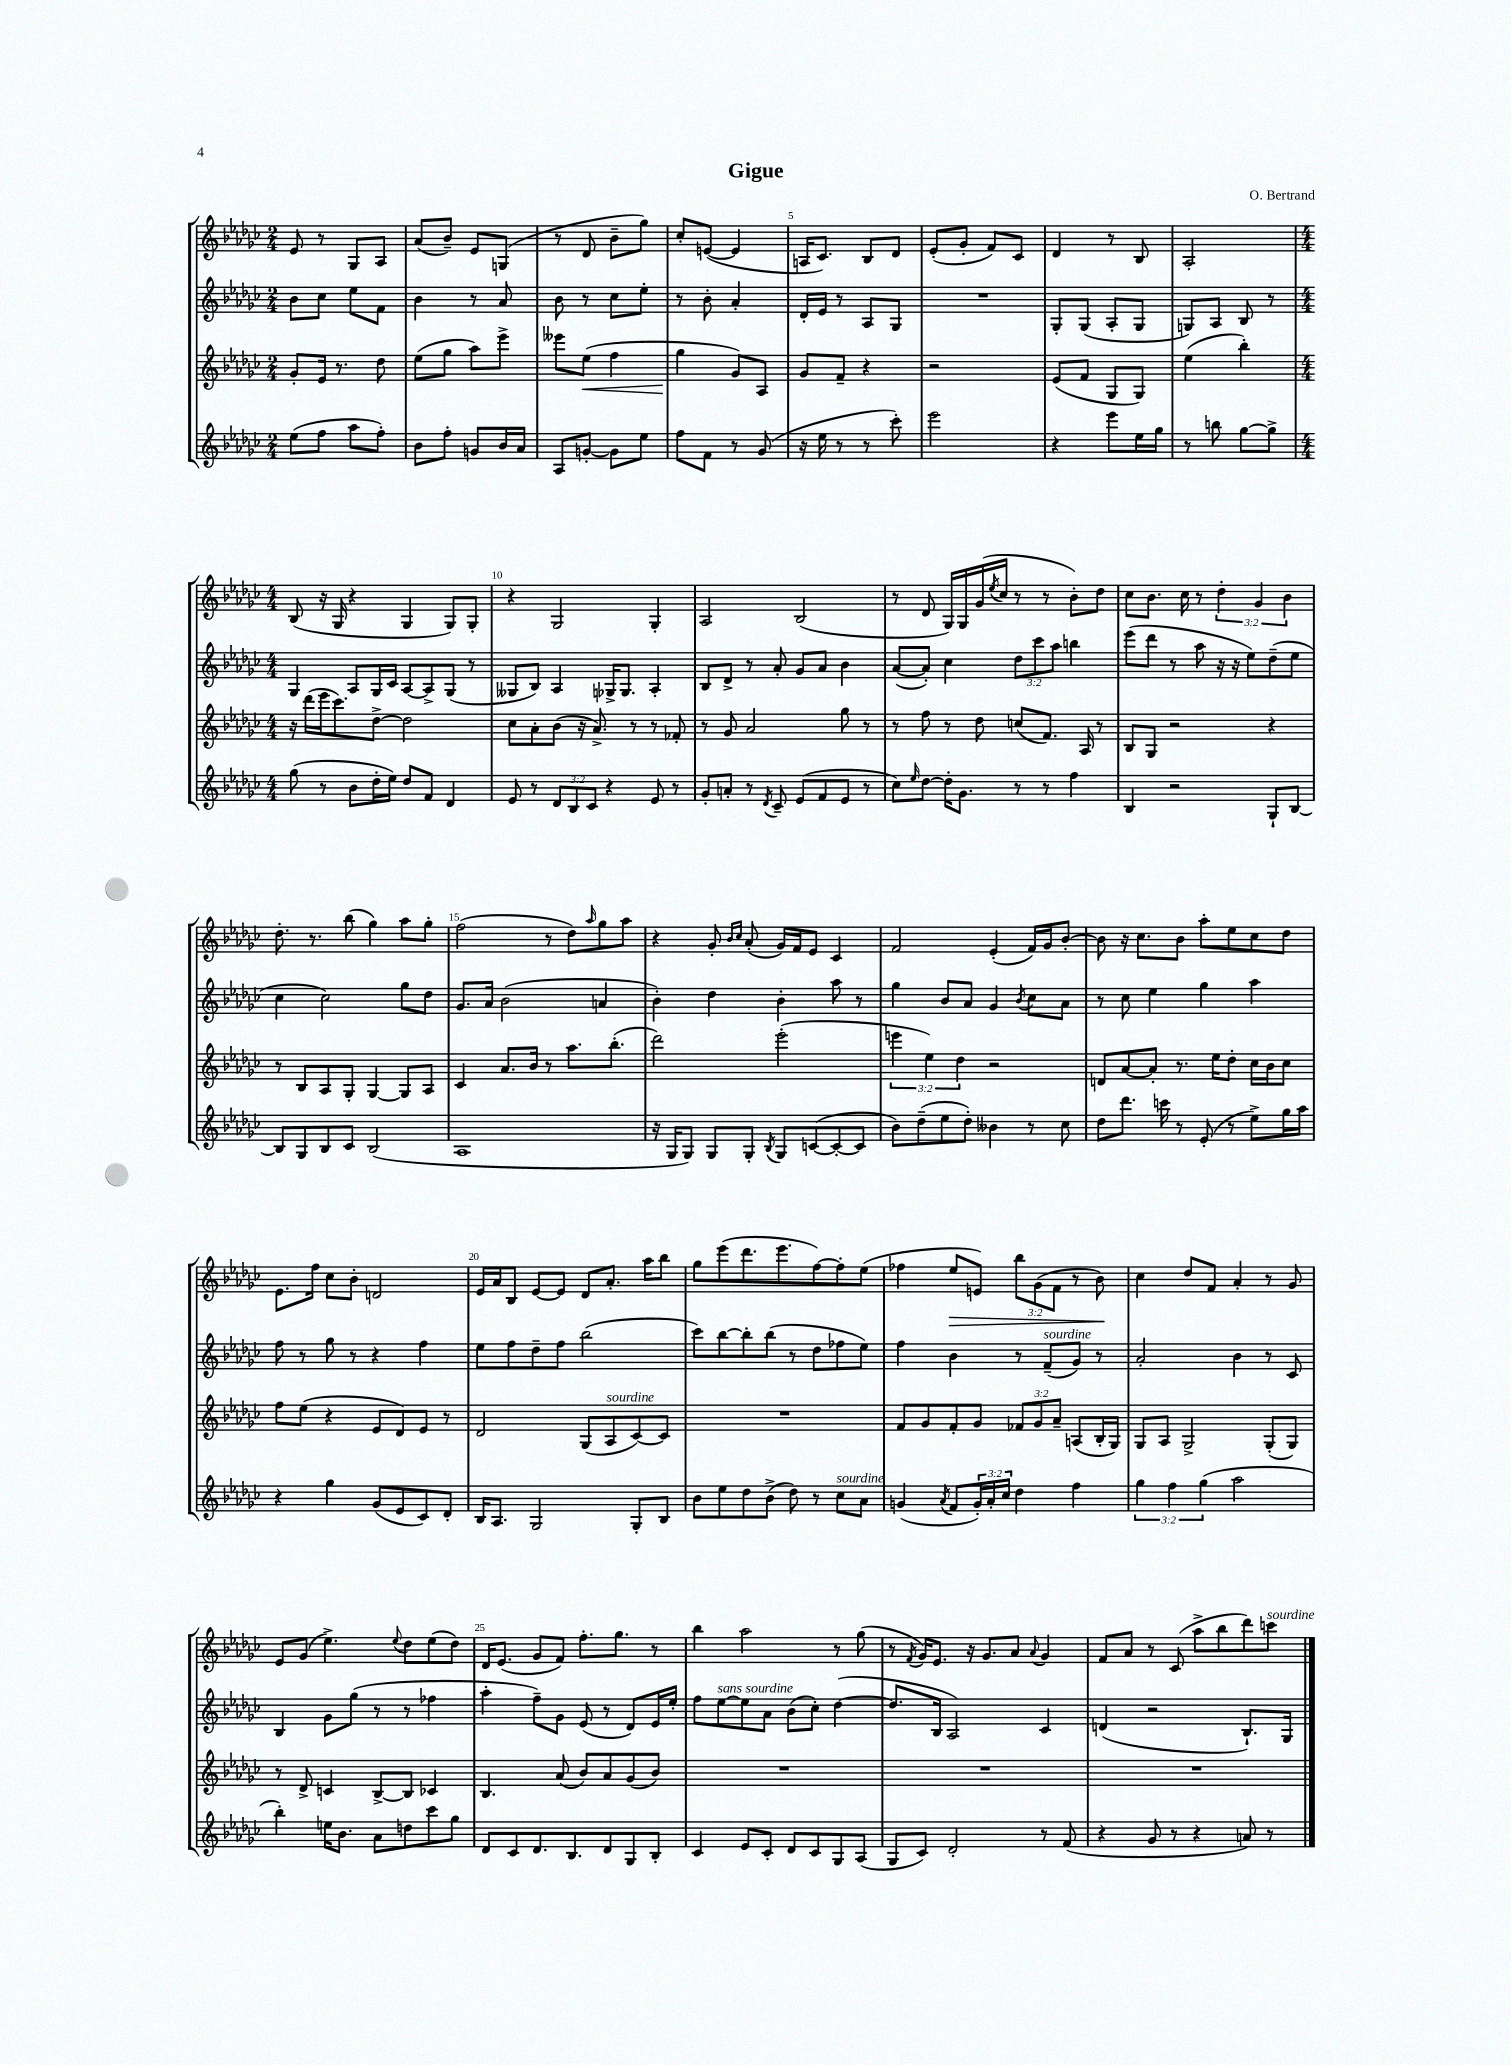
\header { title = "Gigue" composer = "O. Bertrand" }
<<
\new StaffGroup <<
\new Staff = "s0" {
    \clef treble \key ges \major \numericTimeSignature \time 2/4 \override Staff.TupletNumber.text = #tuplet-number::calc-fraction-text
    ees'8 r8 ges8 aes8 |
    aes'8( bes'8--) ees'8 g8( |
    r8 des'8 bes'8-- ges''8) |
    ces''8-. e'8~( e'4 |
    a16 ces'8.) bes8 des'8 |
    ees'8-.( ges'8-. f'8) ces'8 |
    des'4 r8 bes8 |
    aes2-. |
    \numericTimeSignature \time 4/4 bes8( r16 ges16 r4 ges4 ges8) ges8-. |
    r4 ges2 ges4-. |
    aes2 bes2( |
    r8 des'8 ges16) ges16 ges'16( \acciaccatura { ees''8 } ces''16 r8 r8 bes'8-.) des''8 |
    ces''8 bes'8. ces''16 r8 \tuplet 3/2 { des''4-. ges'4 bes'4 } |
    des''8.-. r8. bes''8( ges''4) aes''8 ges''8-. |
    f''2( r8 des''8) \grace { aes''16 } ges''8 aes''8 |
    r4 ges'8-. \grace { bes'16 ces''16 } aes'8-.( ges'16) f'16 ees'8 ces'4 |
    f'2 ees'4-.( f'16) ges'16 bes'8~-. |
    bes'8 r16 ces''8. bes'8 aes''8-. ees''8 ces''8 des''8 |
    ees'8. f''16 ces''8 bes'8-. d'2 |
    ees'16 aes'16 bes8 ees'8~ ees'8 des'8 aes'8.-. aes''16 bes''8 |
    ges''8 ees'''8( des'''8. ees'''8. f''8~) f''8-. ees''8( |
    fes''4 ees''8\> e'8) \tuplet 3/2 { bes''8 ges'8( f'8 } r8 bes'8\!) |
    ces''4 des''8 f'8 aes'4-. r8 ges'8 |
    ees'8 ges'8( ees''4.->) \appoggiatura { ees''8 } des''8 ees''8( des''8) |
    des'16 ees'8.( ges'8 f'8) f''8.-. ges''8. r8 |
    bes''4 aes''2 r8 ges''8( |
    r8 \acciaccatura { f'8 } ges'16) ees'8. r16 ges'8. aes'8 \appoggiatura { aes'8 } ges'4 |
    f'8 aes'8 r8 ces'8( aes''8-> bes''8 des'''8) c'''8^\markup { \italic "sourdine" } \bar "|." |
}
\new Staff = "s1" {
    \clef treble \key ges \major \numericTimeSignature \time 2/4 \override Staff.TupletNumber.text = #tuplet-number::calc-fraction-text
    bes'8 ces''8 ees''8 f'8 |
    bes'4 r8 aes'8 |
    bes'8 r8 ces''8 ees''8-. |
    r8 bes'8-. aes'4-. |
    des'16-. ees'16 r8 aes8 ges8 |
    R2 |
    ges8-. ges8( aes8-. ges8 |
    g8) aes8 bes8 r8 |
    \numericTimeSignature \time 4/4 ges4 aes8 ges16 ces'16 aes8~ aes8-> ges8( r8 |
    geses8 bes8) aes4 ges16-> ges8. aes4-. |
    bes8 des'8-> r8 aes'8-. ges'8 aes'8 bes'4 |
    aes'8~( aes'8-.) ces''4 \tuplet 3/2 { des''8 ces'''8 aes''8 } b''4 |
    ees'''8( des'''8 r8 aes''8 r16 r16 ees''8) des''8--( ees''8 |
    ces''4 ces''2) ges''8 des''8 |
    ges'8. aes'16 bes'2( a'4 |
    bes'4-.) des''4 bes'4-. aes''8 r8 |
    ges''4 bes'8 aes'8 ges'4 \acciaccatura { bes'8 } ces''8 aes'8 |
    r8 ces''8 ees''4 ges''4 aes''4 |
    f''8 r8 ges''8 r8 r4 f''4 |
    ees''8 f''8 des''8-- f''8 bes''2( |
    ces'''8) bes''8~ bes''8-. bes''8( r8 des''8 fes''8 ees''8) |
    f''4 bes'4 r8 f'8--^\markup { \italic "sourdine" }( ges'8) r8 |
    aes'2-. bes'4 r8 ces'8 |
    bes4 ges'8 ges''8( r8 r8 fes''4 |
    aes''4-. f''8--) ges'8 ees'8( r8 des'8) ees'16 ees''16-. |
    f''8 ees''8~^\markup { \italic "sans sourdine" } ees''8 aes'8 bes'8( ces''8-.) des''4~( |
    des''8. bes16 aes2) ces'4 |
    d'4( r2 bes8.-!) ges16 \bar "|." |
}
\new Staff = "s2" {
    \clef treble \key ges \major \numericTimeSignature \time 2/4 \override Staff.TupletNumber.text = #tuplet-number::calc-fraction-text
    ges'8-. ees'16 r8. des''8 |
    ees''8( ges''8 aes''8) ees'''8-> |
    eeses'''8 ees''8\<( f''4 |
    ges''4\! ges'8) aes8 |
    ges'8 f'8-- r4 |
    r2 |
    ees'8( f'8 ges8 ges8) |
    ees''4( bes''4-.) |
    \numericTimeSignature \time 4/4 r16 des'''16( ees'''16 ces'''8.) des''8~-> des''2 |
    ces''8 aes'8-. bes'8( r16 aes'8.->) r8 r8 fes'8-. |
    r8 ges'8 aes'2 ges''8 r8 |
    r8 f''8 r8 des''8 c''8( f'8.) aes16 r8 |
    bes8 ges8 r2 r4 |
    r8 bes8 aes8 ges8-. ges4~ ges8 aes8 |
    ces'4 aes'8. bes'16 r8 aes''8. bes''8.-.( |
    des'''2) ees'''2-.( |
    \tuplet 3/2 { e'''4 ees''4) des''4 } r2 |
    d'8 aes'8~ aes'8-. r8. ees''16 des''8-. ces''16 bes'16 ces''8 |
    f''8 ees''8( r4 ees'8 des'8) ees'8 r8 |
    des'2 ges8( aes8^\markup { \italic "sourdine" } ces'8~) ces'8 |
    R1 |
    f'8 ges'8 f'8-. ges'8 \tuplet 3/2 { fes'8 ges'8 aes'8-- } a8( bes16-. ges16) |
    ges8 aes8 ges2-> ges8-.( ges8) |
    r8 des'8-> c'4 bes8~-> bes8 ces'4 |
    bes4. aes'8( bes'8) aes'8 ges'8( bes'8) |
    R1 |
    R1 |
    R1 \bar "|." |
}
\new Staff = "s3" {
    \clef treble \key ges \major \numericTimeSignature \time 2/4 \override Staff.TupletNumber.text = #tuplet-number::calc-fraction-text
    ees''8( f''8 aes''8 f''8-.) |
    bes'8 f''8-. g'8 bes'16 aes'16 |
    aes8 g'8~-. g'8 ees''8 |
    f''8 f'8 r8 ges'8( |
    r16 ees''16 r8 r8 ces'''8-.) |
    ees'''2 |
    r4 ees'''8 ees''16 ges''16 |
    r8 b''8 ges''8~ ges''8-> |
    \numericTimeSignature \time 4/4 ges''8( r8 bes'8 des''16-. ees''16) des''8 f'8 des'4 |
    ees'8 r8 \tuplet 3/2 { des'8 bes8 ces'8 } r4 ees'8 r8 |
    ges'8-. a'8-. r8 \acciaccatura { des'8 } ces'8-- ees'8( f'8 ees'8 r8 |
    ces''8) \grace { ees''16 } des''8~ des''16-. ges'8. r8 r8 f''4 |
    bes4 r2 ges8-! bes8~ |
    bes8 ges8 bes8 ces'8 bes2( |
    aes1 |
    r16 ges16 ges8) ges8 ges8-. \acciaccatura { bes8 } ges8 c'8~( c'8~-. c'8 |
    bes'8) des''8--( ees''8 des''8-.) beses'4 r8 ces''8 |
    des''8 des'''8. c'''16 r8 ees'8-.( r8 ees''8->) ges''16 aes''16 |
    r4 ges''4 ges'8( ees'8 ces'8) des'8-. |
    bes16 aes8. ges2 ges8-. bes8 |
    bes'8 ees''8 des''8 bes'8->( des''8) r8 ces''8^\markup { \italic "sourdine" } aes'8 |
    g'4( \acciaccatura { aes'8 } f'8 \tuplet 3/2 { g'16-.) aes'16-. ces''16 } des''4 f''4 |
    \tuplet 3/2 { ges''4 f''4 ges''4( } aes''2 |
    bes''4-.) e''16 bes'8. aes'8 d''8 ces'''8 ges''8 |
    des'8 ces'8 des'8. bes8. des'8 ges8 bes8-. |
    ces'4 ees'8 ces'8-. des'8 ces'8 ges8 aes8( |
    ges8 ces'8) des'2-. r8 f'8( |
    r4 ges'8 r8 r4 a'8) r8 \bar "|." |
}
>>
>>
\layout { \context { \Score \override BarNumber.break-visibility = ##(#f #t #t) barNumberVisibility = #(every-nth-bar-number-visible 5) } }
